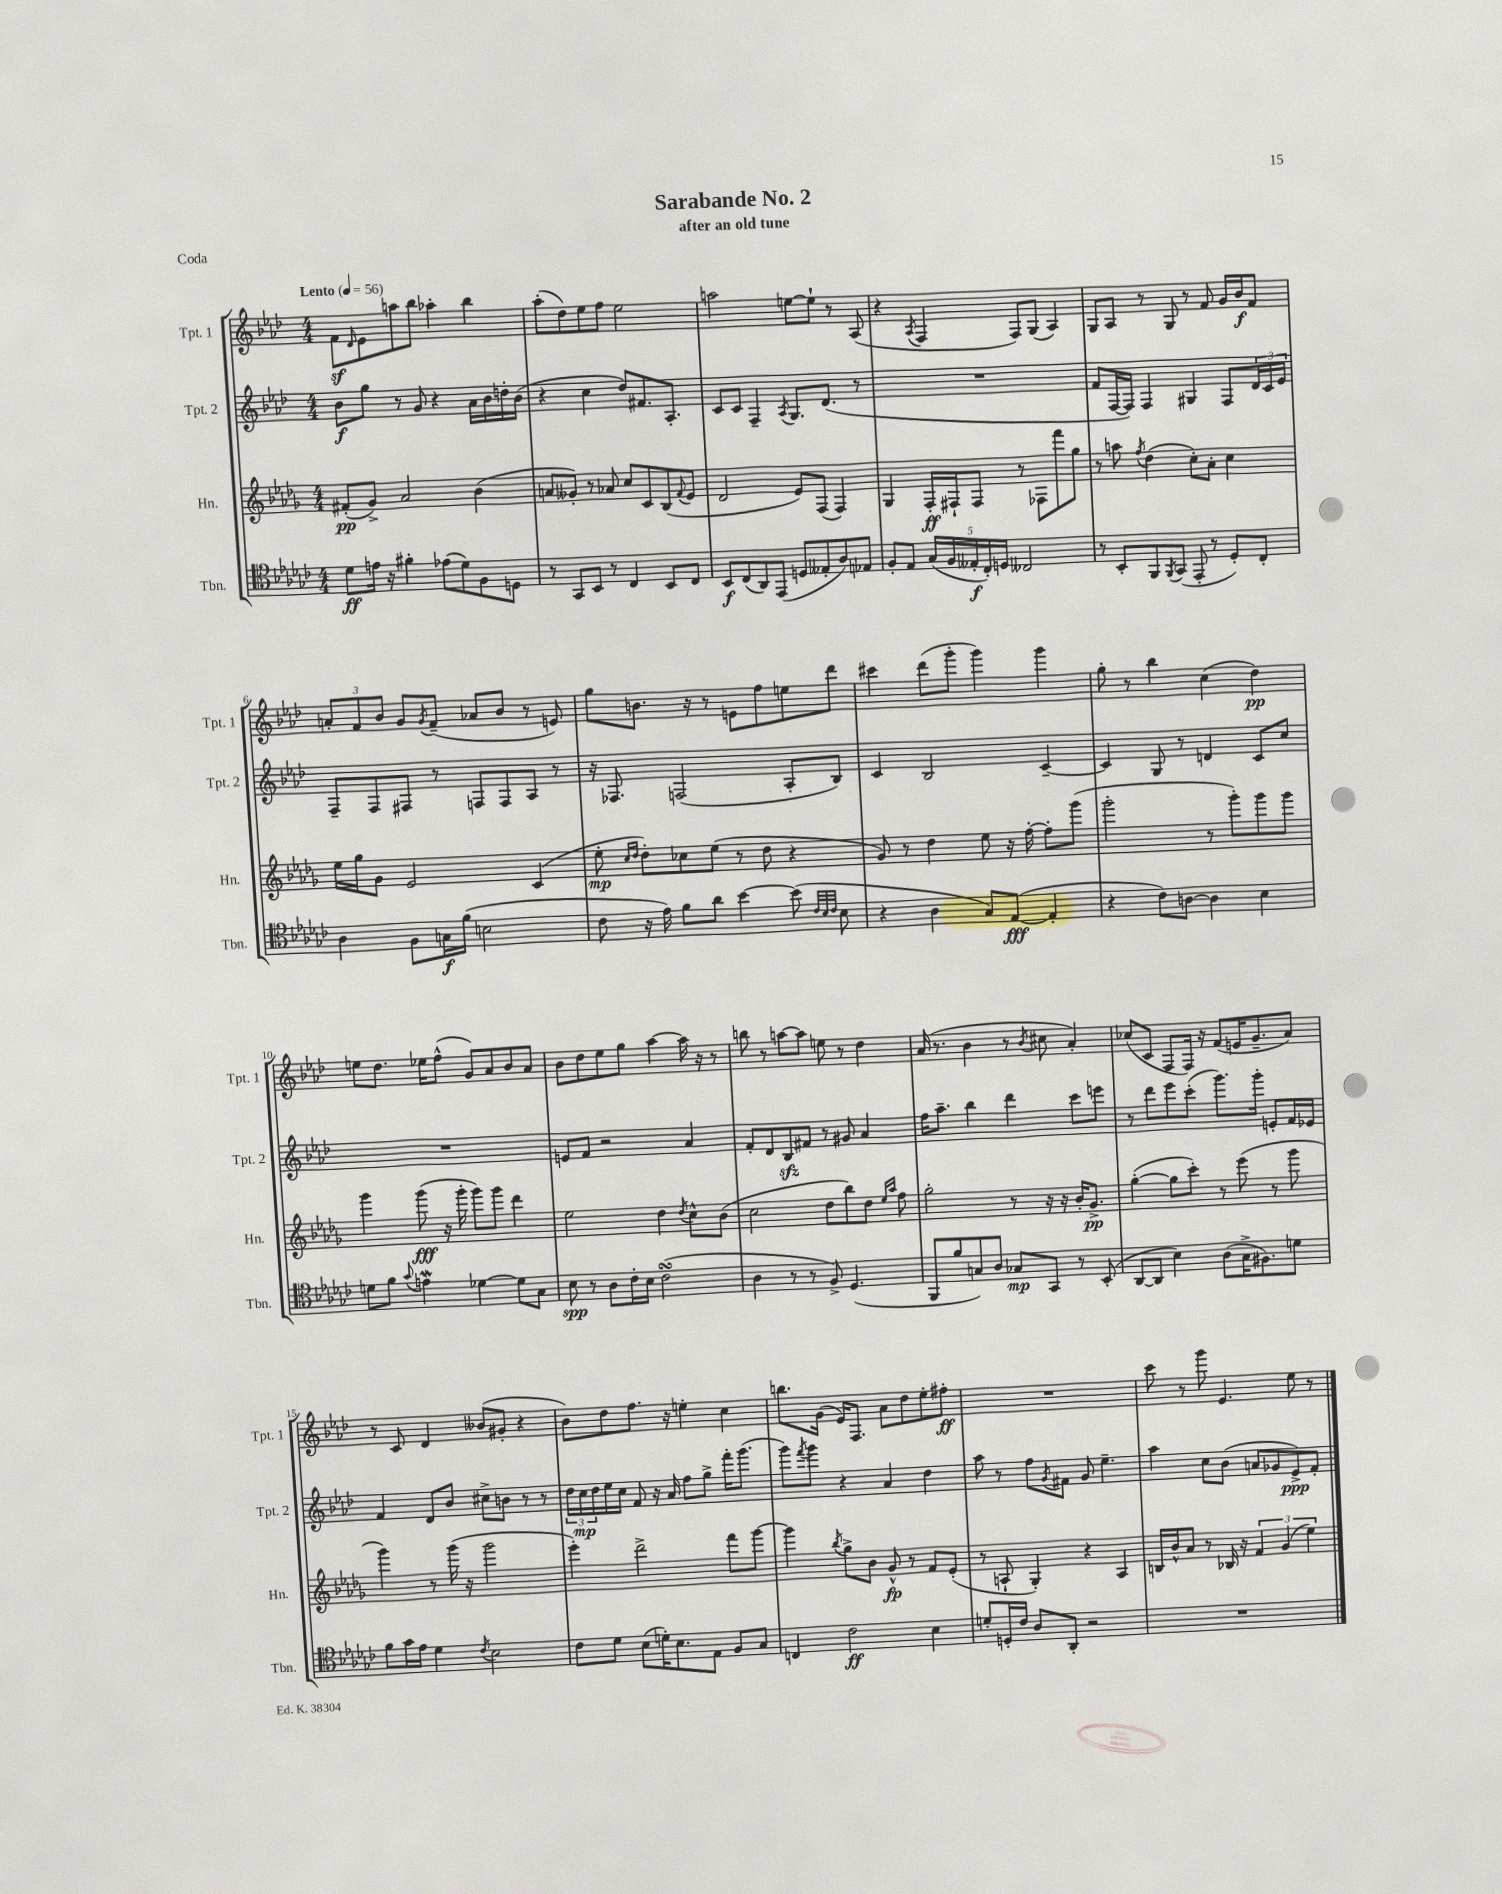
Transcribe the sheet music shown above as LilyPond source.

\header { title = "Sarabande No. 2" subtitle = "after an old tune" piece = "Coda" }
<<
\new StaffGroup <<
\new Staff = "s0" \with { instrumentName = "Tpt. 1" shortInstrumentName = "Tpt. 1" } {
    \clef treble \key aes \major \numericTimeSignature \time 4/4 \tempo "Lento" 4 = 56
    f'8\sf \grace { des'16 } ees'8 a''8 bes''8 aes''4-. bes''4 |
    aes''8-.( des''8) ees''8 f''8 ees''2 |
    a''2 e''8~ e''8-! r8 aes8( |
    r4 \acciaccatura { aes8 } f4 f8) g8( aes4) |
    g8 aes8 r8 g8 r8 f'8 g'16 bes'16\f f'8 |
    \tuplet 3/2 { a'8-. f'8 bes'8 } g'8 \acciaccatura { g'8 } f'8--( aes'8 bes'8 r8 e'8) |
    g''8 b'8. r16 r8 e'8 f''8 e''8 des'''8 |
    cis'''4 des'''8( g'''8-. g'''4) g'''4 |
    g''8-. r8 bes''4 c''4( des''4\pp) |
    e''8 des''8. ees''16 f''8-^( g'8) aes'8 bes'8 aes'8 |
    bes'8 des''8 ees''8 g''8 aes''4~ aes''16 r16 r8 |
    b''8 r8 a''8~ a''8 e''8 r8 des''4 |
    aes'16( r8. bes'4 r8 \acciaccatura { bes'8 } cis''8 aes'4-.) |
    ces''8( c'8 f8 f16) r16 f'8( e'16 g'8.-- aes'8) |
    r8 c'8 des'4 beses'8( gis'8-. r4 |
    bes'8) des''8 f''8. r16 e''4-. c''4 |
    b''8. g'16( ees'16) f8. aes'8 des''8 ees''8-. fis''8-.\ff |
    R1 |
    c'''8 r8 g'''8 ees'4. ees''8 r8 \bar "|." |
}
\new Staff = "s1" \with { instrumentName = "Tpt. 2" shortInstrumentName = "Tpt. 2" } {
    \clef treble \key aes \major \numericTimeSignature \time 4/4
    bes'8\f g''8 r8 g'8 r4 aes'16 bes'16 d''16-. bes'16( |
    r4 c''4 des''8) fis'8. aes8.-. |
    c'8 c'8 f4-- \acciaccatura { aes8 } g8. des'8.( r8 |
    R1 |
    f'8 f16~ f16) f4 gis4 f8 \tuplet 3/2 { des'16 c'16 ees'16 } |
    f8-- f8 fis8 r8 f8 f8 aes8 r8 |
    r16 fes8. f2( aes8-. bes8) |
    c'4 bes2 c'4~-- |
    c'4 g8 r8 d'4 c'8 c''8 |
    R1 |
    e'8 f'8 r2 aes'4 |
    f'8-. des'8 bes8\sfz fis'8 r8 gis'8 aes'4 |
    f''16 aes''8.-- bes''4 des'''4 c'''8 e'''8 |
    r8 des'''8 ees'''8 c'''8-.( g'''8.) g'''16-. e'8-. f'16 ees'16 |
    f'4 des'8 bes'8 cis''8-> b'8 r8 r8 |
    \tuplet 3/2 { des''16 c''16\mp des''16 } ees''16 c''16 f'8 r16 aes'16 f''8 g''8-> f'''16-. g'''8.( |
    g'''8) \acciaccatura { f'''8 } g'''8 r4 aes'4 des''4 |
    aes''8 r8 f''8 \acciaccatura { g'8 } fis'8 g'8 ees''4.-- |
    aes''4 c''8 bes'8( a'8 ges'8 ees'8->\ppp) f'8-. \bar "|." |
}
\new Staff = "s2" \with { instrumentName = "Hn." shortInstrumentName = "Hn." } {
    \clef treble \key des \major \numericTimeSignature \time 4/4
    fis'8-.\pp( ges'8->) aes'2 bes'4( |
    a'8 geses'8-.) r8 aes'8 c''8 c'8 bes8( \appoggiatura { f'8 } ees'8 |
    des'2 ees'8) f8( f4) |
    ges4 f16-.\ff fis16-! fis8 r8 fes8 f'''8 ges''8 |
    r8 a''8 \acciaccatura { f''8 } des''4( c''8-.) aes'8-. c''4 |
    ees''16 ges''16 ges'8 ees'2 c'4( |
    ees''8-.\mp \grace { c''16 des''16 } des''8-.) ces''8 ees''8( r8 des''8 r4 |
    ges'8) r8 des''4 ees''8 r16 f''16~-. f''8-. ges'''8( |
    ges'''2-. r8 ges'''8-.) ges'''8 ges'''8 |
    ges'''4 ges'''8\fff( r16 ges'''16-. ges'''8) ges'''8 des'''4 |
    ees''2 des''4 \acciaccatura { des''8 } c''8-^ bes'8( |
    c''2 des''8 bes''8) des''8 \grace { ees''16 aes''16 } f''8 |
    ges''2-. r8 r16 r16 bes'16-. ges'8.->\pp |
    ges''4~-.( ges''8 c'''8-.) r8 ees'''8( r8 ges'''8 |
    ges'''4) r8 ges'''16( r16 ges'''2 |
    ees'''4-.) des'''2-> f'''8 ges'''8~ |
    ges'''4 \acciaccatura { bes''8 } ges''8-> bes'8 ges'8-^\fp r8 f'8 ees'8-.( |
    r8 a8-! ges4-.) r4 a4 |
    b16 bes'16-^ aes'8 r8 bes16 r16 \tuplet 3/2 { f'4 ges'4( ees''4) } \bar "|." |
}
\new Staff = "s3" \with { instrumentName = "Tbn." shortInstrumentName = "Tbn." } {
    \clef tenor \key ges \major \numericTimeSignature \time 4/4
    des'8\ff e'16 r16 fis'4-. ees'8( des'8) f8 d8 |
    r8 ges,8 bes,8 r8 ces4 bes,8 ces8 |
    bes,8\f ces8( aes,8) ees,8( d8 eeses8-. aes8) ees8 |
    f8-. ees8 \tuplet 5/4 { ges16( f16 eeses16-.\f ces16-.) d16 } ceses2 |
    r8 bes,8-. f,8 \acciaccatura { f,8 } ges,8( ees,8-. r8 des8-.) ces8-. |
    aes4 f8 g16\f f'16( b2 |
    ces'8 r16 ees'16) f'8 aes'8 bes'4~ bes'8( \grace { ces'32 bes32 ces'32 } bes8 |
    r4 aes4 ges8) ees8~\fff( ees4-. |
    r4 ces'8) a8~ a4 bes4 |
    d'8 f'8 \appoggiatura { ges'8 } e'4\mordent des'4~ des'8 ges8 |
    bes8\spp r8 aes8 ces'16-. bes16 ces'2\turn( |
    aes4 r8 r8 f8->) des4.( |
    f,8 f'8 g8) aes8 ges8\mp ges,8 r8 bes,8-.( |
    aes,8~ aes,8 bes4) aes8( ges16-> fis8.) d'8 |
    f'8 ges'16 ees'16 des'4 \acciaccatura { ces'8 } bes2 |
    ces'8 des'8 bes8( d'16-.) bes8. ees8 f8 ges8 |
    c4 ces'2\ff bes4 |
    d'8-. d16-. ces'16 aes8 aes,8-. r2 |
    R1 \bar "|." |
}
>>
>>
